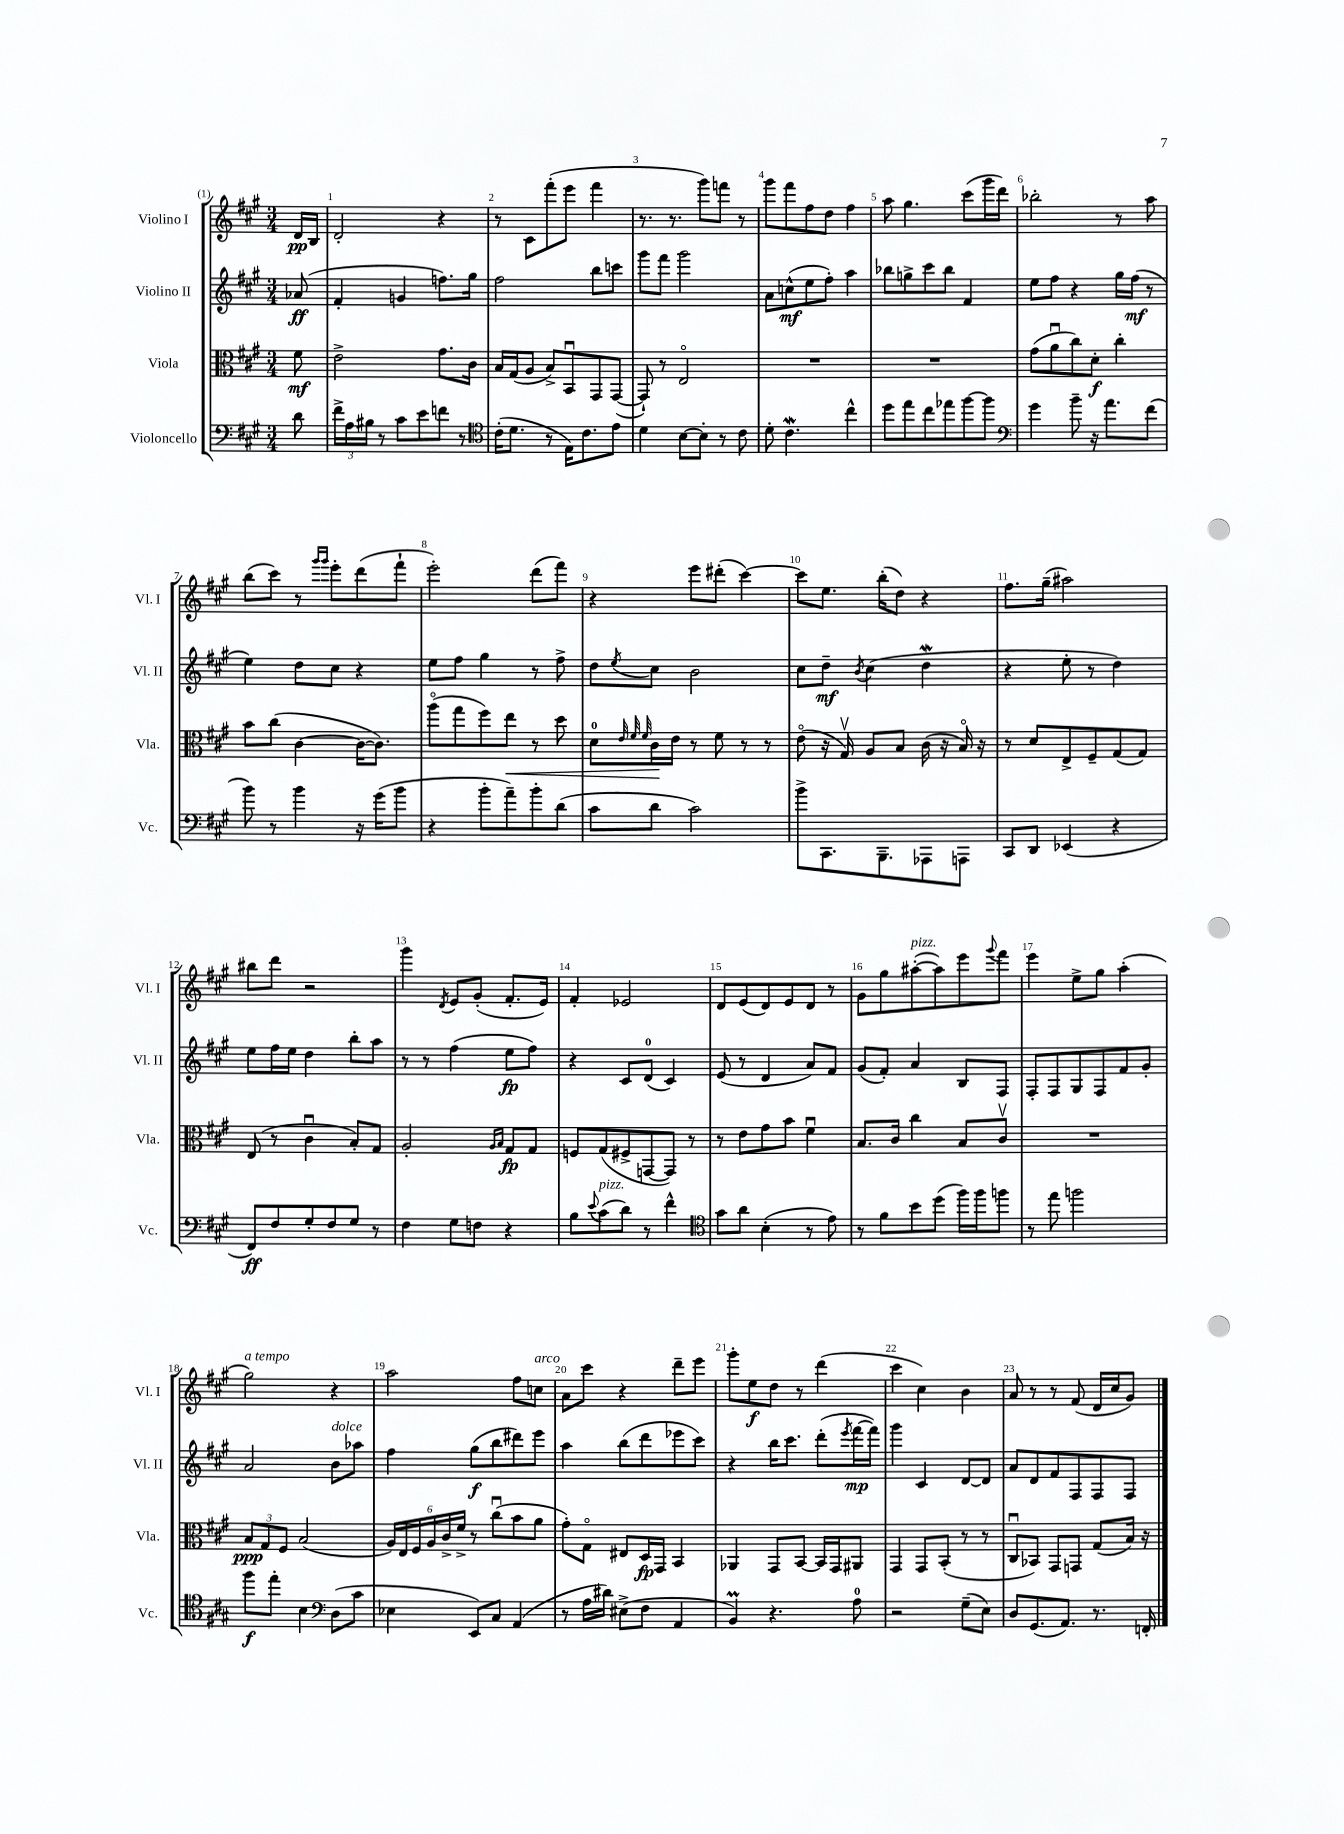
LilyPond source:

<<
\new StaffGroup <<
\new Staff = "s0" \with { instrumentName = "Violino I" shortInstrumentName = "Vl. I" } {
    \clef treble \key a \major \numericTimeSignature \time 3/4 \partial 8
    d'16\pp b16 |
    d'2-. r4 |
    r8 cis'8 fis'''8-.( e'''8 fis'''4 |
    r8. r8. gis'''8) f'''8 r8 |
    gis'''8 fis'''8 fis''8 d''8 fis''4 |
    a''8 gis''4. cis'''8( gis'''16 d'''16) |
    bes''2-. r8 a''8 |
    b''8( cis'''8) r8 \grace { gis'''16 gis'''16 } e'''8-. d'''8( fis'''8-! |
    e'''2-.) d'''8( fis'''8) |
    r4 e'''8 dis'''8-.( cis'''4~) |
    cis'''8 e''8. b''16-.( d''8) r4 |
    fis''8. gis''16--( ais''2) |
    bis''8 d'''8 r2 |
    gis'''4 \acciaccatura { d'8 } e'8 gis'8-.( fis'8.-. e'16) |
    fis'4-. ees'2 |
    d'8 e'8( d'8) e'8 d'8 r8 |
    gis'8 gis''8 ais''8~-.^\markup { \italic "pizz." }( ais''8) e'''8 \appoggiatura { gis'''8 } fis'''8 |
    e'''4 e''8-> gis''8 a''4-.( |
    gis''2^\markup { \italic "a tempo" }) r4 |
    a''2 fis''8 c''8^\markup { \italic "arco" } |
    a'8 cis'''8 r4 d'''8-- e'''8 |
    gis'''8-. e''8\f d''8 r8 d'''4( |
    cis'''4 cis''4) b'4 |
    a'8 r8 r8 fis'8( d'16 cis''16 gis'8) \bar "|." |
}
\new Staff = "s1" \with { instrumentName = "Violino II" shortInstrumentName = "Vl. II" } {
    \clef treble \key a \major \numericTimeSignature \time 3/4 \partial 8
    aes'8\ff( |
    fis'4-. g'4 f''8.) gis''16 |
    fis''2 b''8 c'''8 |
    gis'''8 fis'''8 gis'''2 |
    a'8 c''8-^\mf( e''8 fis''8-.) a''4 |
    bes''8 g''8-> cis'''8 bes''8 fis'4 |
    e''8 fis''8 r4 gis''16 fis''16\mf( r8 |
    e''4) d''8 cis''8 r4 |
    e''8 fis''8 gis''4 r8 fis''8-> |
    d''8 \acciaccatura { e''8 } cis''8 b'2 |
    cis''8 d''8--\mf \acciaccatura { b'8 } cis''4( d''4\mordent |
    r4 e''8-. r8 d''4) |
    e''8 fis''16 e''16 d''4 b''8-. a''8 |
    r8 r8 fis''4( e''8\fp fis''8) |
    r4 cis'8 d'8-0( cis'4) |
    e'8( r8 d'4 a'8) fis'8 |
    gis'8( fis'8-.) a'4 b8 fis8 |
    fis8-. fis8 gis8 fis8 fis'8 gis'8-. |
    a'2 b'8^\markup { \italic "dolce" } aes''8 |
    fis''4 gis''8\f( b''8 dis'''8) e'''8 |
    a''4 b''8( d'''8 ees'''8 cis'''8) |
    r4 b''16 cis'''8. d'''8-.( \acciaccatura { e'''8 } fis'''16~\mp fis'''16) |
    gis'''4 cis'4 d'8~ d'8 |
    a'8 d'8 fis'8 fis8 fis8 fis8 \bar "|." |
}
\new Staff = "s2" \with { instrumentName = "Viola" shortInstrumentName = "Vla." } {
    \clef alto \key a \major \numericTimeSignature \time 3/4 \partial 8
    fis'8\mf |
    e'2-> gis'8. cis'16 |
    b16 gis16( a8 b8->) b,8\downbow gis,8 gis,8~( |
    gis,8-!) r8 e2\flageolet |
    R2. |
    R2. |
    gis'8( a'8\downbow cis''8) d'8-.\f cis''4-. |
    b'8 cis''8( cis'4~ cis'16~ cis'8.) |
    a''8\flageolet( gis''8 fis''8) e''8\< r8 d''8 |
    d'8-0 \grace { e'32 fis'32 fis'32 } cis'16\! e'16 r8 fis'8 r8 r8 |
    e'8\flageolet( r16 gis16\upbow) a8 b8 cis'16( r16 b16\flageolet) r16 |
    r8 d'8 e8-> fis8-- gis8( gis8) |
    e8( r8 cis'4\downbow b8-.) gis8 |
    a2-. \grace { a16 b16 } gis8\fp gis8 |
    f8 gis8( fis8-> g,8~ g,8) r8 |
    r8 e'8 gis'8 b'8 fis'4\downbow |
    b8. cis'16 cis''4 b8 cis'8\upbow |
    R2. |
    \tuplet 3/2 { b8\ppp gis8 fis8 } b2( |
    \tuplet 6/4 { a16) e16 fis16 a16 cis'16-> fis'16-> } r8 cis''8\downbow( b'8 a'8 |
    gis'8-.) gis8\flageolet eis8 d16\fp gis,16 b,4 |
    aes,4 gis,8 b,8~ b,16 gis,16 ais,8 |
    gis,4 gis,8 b,8-.( r8 r8 |
    cis8\downbow bes,8) gis,8 g,8 gis8( b16) r16 \bar "|." |
}
\new Staff = "s3" \with { instrumentName = "Violoncello" shortInstrumentName = "Vc." } {
    \clef bass \key a \major \numericTimeSignature \time 3/4 \partial 8
    d'8 |
    \tuplet 3/2 { fis'16-> a16 bis16 } r8 cis'8 e'8 f'8 r8 |
    \clef tenor cis'16-.( d'8. r8 e16) cis'8. e'8 |
    d'4 b8~ b8-. r8 cis'8 |
    d'8-. cis'4.\mordent cis''4-^ |
    d''8 e''8 cis''8 ees''8 fis''8~ fis''8 |
    \clef bass gis'4 b'8-- r16 a'8. fis'8( |
    b'8) r8 b'4 r16 gis'16( b'8 |
    r4 b'8-. a'8--) b'8-. d'8( |
    cis'8 d'8 cis'2) |
    b'8-> cis,8. b,,8.-- aes,,8 a,,8 |
    cis,8 d,8 ees,4( r4 |
    fis,8\ff) fis8 gis8-. fis8 gis8 r8 |
    fis4 gis8 f8 r4 |
    b8 \appoggiatura { e'8 } cis'8^\markup { \italic "pizz." }( d'8) r8 fis'4-^ |
    \clef tenor gis'8 a'8 b4-.( r8 e'8) |
    r8 fis'8 b'8 d''8( fis''16) fis''16 f''8 |
    r8 e''8 f''2 |
    fis''8\f e''8-. b4 \clef bass d8( cis'8 |
    ees4 e,8) cis8 a,4( |
    r8 a16 dis'16) eis8->( fis8 a,4 |
    b,4\prall) r4. a8-0 |
    r2 gis8--( e8) |
    d8 gis,8.( a,8.) r8. f,16-. \bar "|." |
}
>>
>>
\layout { \context { \Score \override BarNumber.break-visibility = ##(#f #t #t) barNumberVisibility = #all-bar-numbers-visible } }
